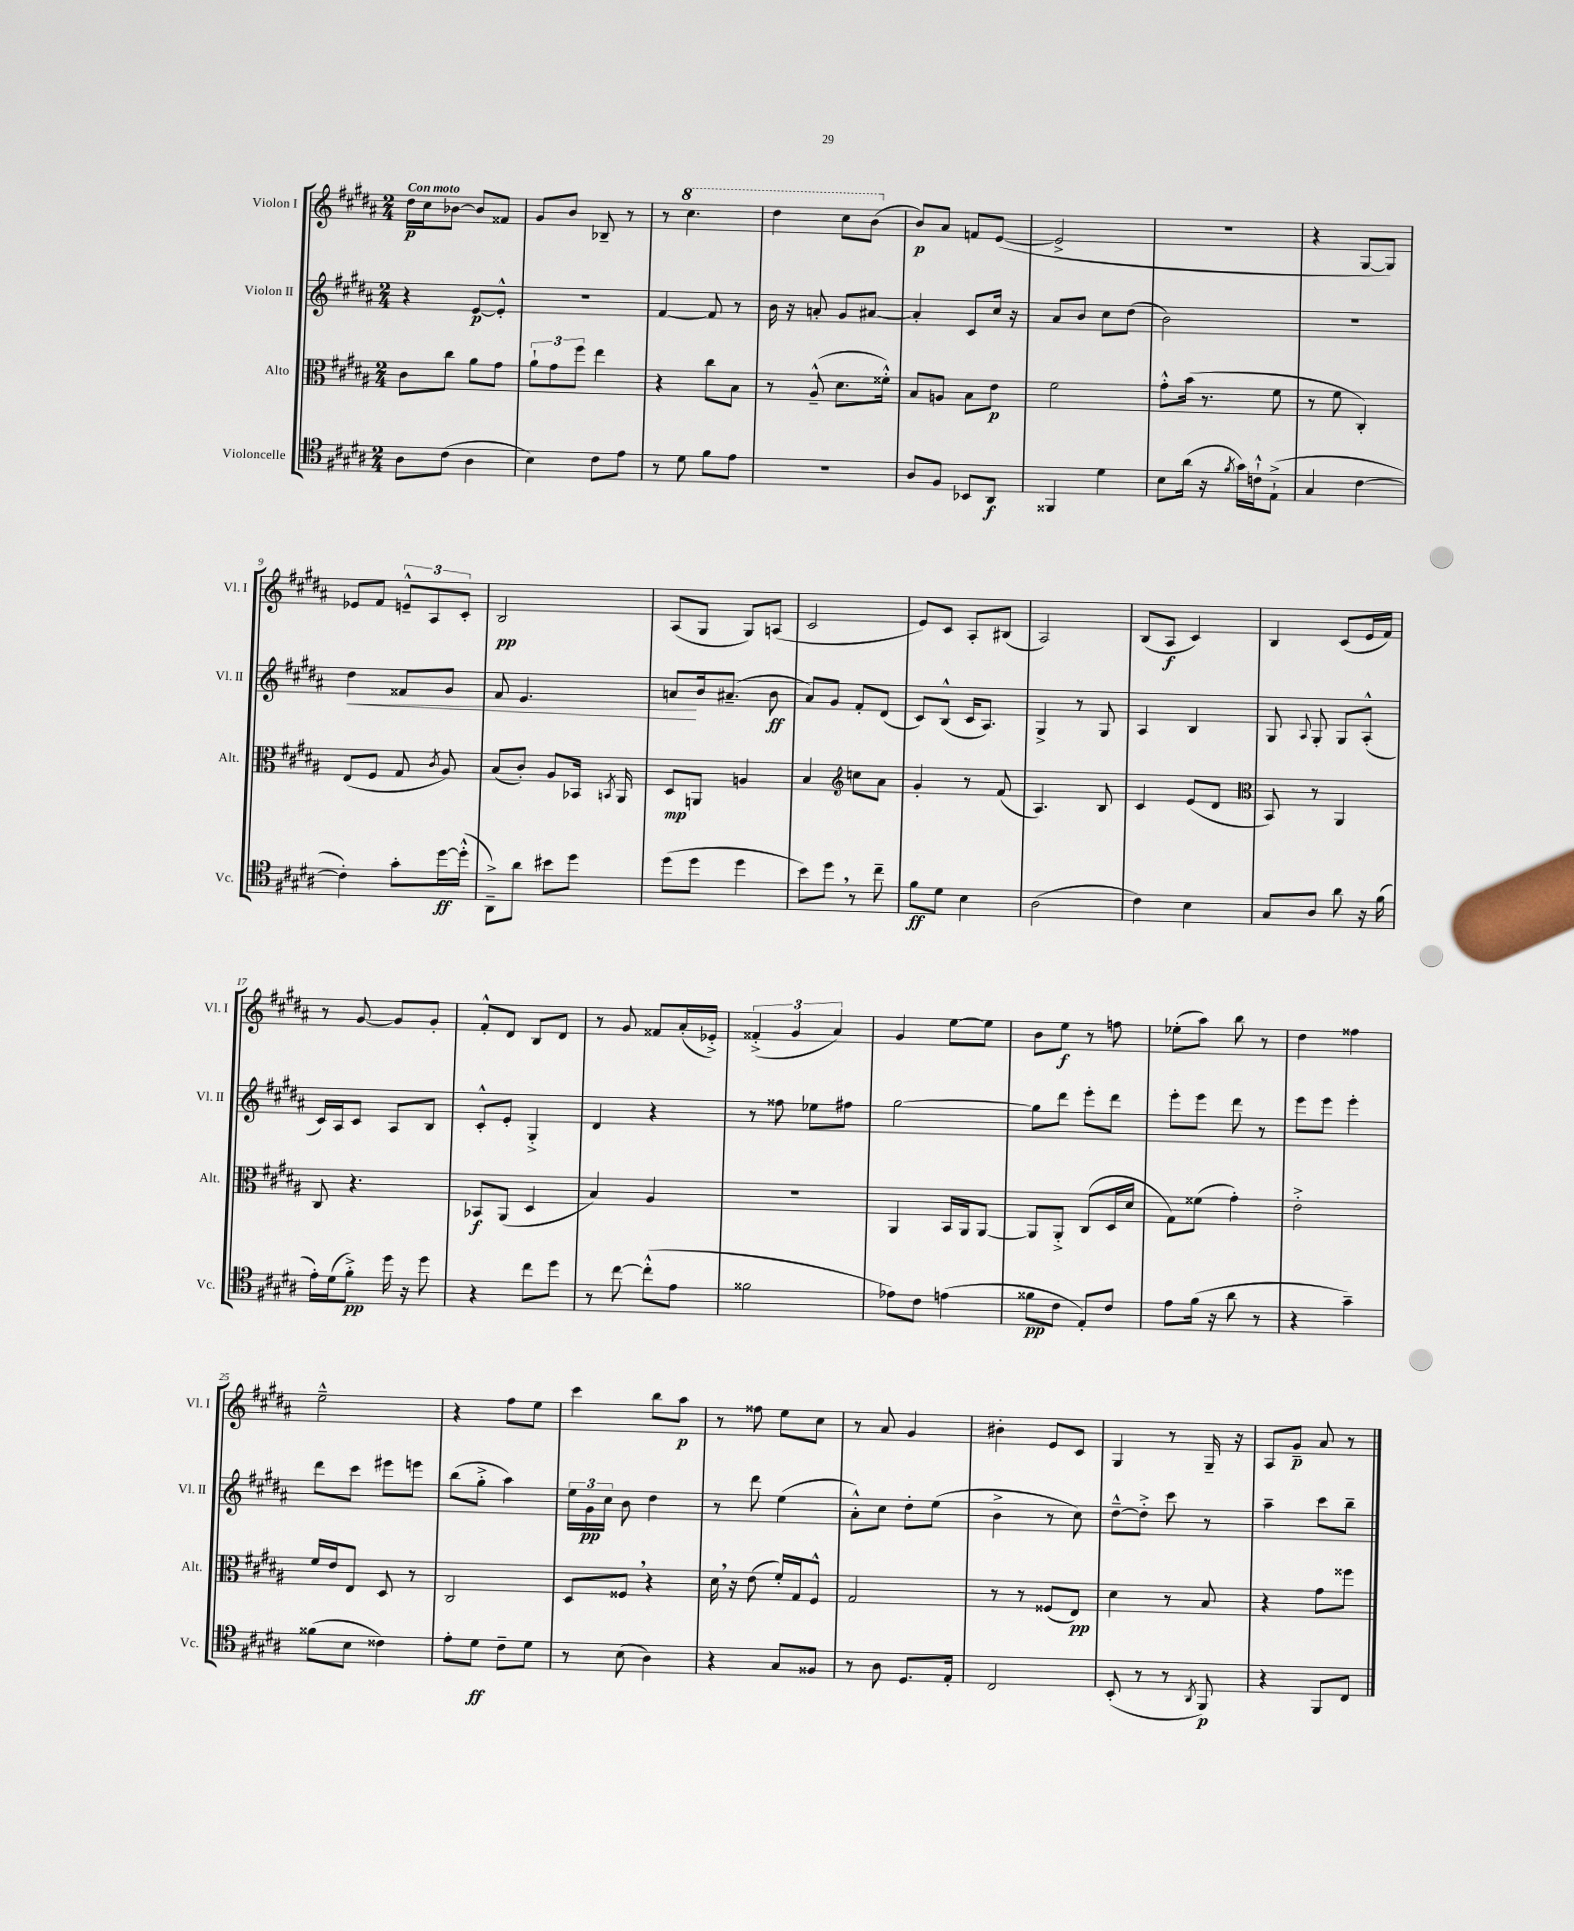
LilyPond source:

<<
\new StaffGroup <<
\new Staff = "s0" \with { instrumentName = "Violon I" shortInstrumentName = "Vl. I" } {
    \clef treble \key b \major \numericTimeSignature \time 2/4 \tempo "Con moto"
    \autoBeamOff dis''16[\p cis''16 bes'8]~ bes'8[ fisis'8] |
    gis'8[ b'8] bes8-- r8 |
    r8 \ottava #1 cis'''4. |
    dis'''4 cis'''8[ b''8]( \ottava #0 |
    b'8[\p) ais'8] f'8[ e'8]~( |
    e'2-> |
    r2 |
    r4 gis8[~ gis8]) |
    ees'8[ fis'8] \tuplet 3/2 { e'8[---^ ais8 cis'8]-. } |
    b2\pp |
    ais8[( gis8] gis8[) a8]( |
    cis'2 |
    e'8[) cis'8] ais8[-. bis8]( |
    ais2) |
    b8[( ais8]\f cis'4) |
    b4 cis'8[( e'16 fis'16]) |
    r8 gis'8~ gis'8[ gis'8]-. |
    fis'8[-.-^ dis'8] b8[ dis'8] |
    r8 gis'8 fisis'8[ ais'16-.( ees'16]-.->) |
    \tuplet 3/2 { fisis'4-.->( gis'4 ais'4) } |
    gis'4 e''8[~ e''8] |
    b'8[ e''8]\f r8 f''8 |
    ees''8[-.( ais''8]) b''8 r8 |
    dis''4 fisis''4 |
    e''2---^ |
    r4 fis''8[ e''8] |
    cis'''4 b''8[ ais''8]\p |
    r8 fisis''8 e''8[ cis''8] |
    r8 ais'8 gis'4 |
    bis'4-. e'8[ cis'8] |
    gis4 r8 gis16-- r16 |
    ais8[ gis'8]--\p ais'8 r8 \bar "|." |
}
\new Staff = "s1" \with { instrumentName = "Violon II" shortInstrumentName = "Vl. II" } {
    \clef treble \key b \major \numericTimeSignature \time 2/4
    \autoBeamOff r4 e'8[~\p e'8]-.-^ |
    r2 |
    fis'4~ fis'8 r8 |
    b'16 r16 a'8-. gis'8[ ais'8]~ |
    ais'4-. cis'8[ cis''16] r16 |
    ais'8[ b'8] cis''8[ dis''8]( |
    b'2) |
    r2 |
    dis''4\< fisis'8[ gis'8] |
    fis'8 e'4. |
    a'8[\! b'16 ais'8.]--( b'8\ff |
    ais'8[) gis'8] fis'8[-. dis'8]( |
    cis'8[) b8]-^( cis'16[ ais8.]) |
    gis4-> r8 gis8 |
    ais4 b4 |
    gis8 \appoggiatura { ais8 } gis8-. gis8[ ais8]-.-^( |
    cis'16[) ais16 cis'8] ais8[ b8] |
    cis'8[-.-^ e'8]-. gis4-.-> |
    dis'4 r4 |
    r8 fisis''8 ees''8[ fis''8] |
    gis''2~ |
    gis''8[ dis'''8] e'''8[-. dis'''8] |
    e'''8[-. e'''8] dis'''8 r8 |
    e'''8[ e'''8] e'''4-. |
    dis'''8[ cis'''8] eis'''8[ e'''8] |
    b''8[( gis''8]-.-> ais''4) |
    \tuplet 3/2 { e''16[ gis'16\pp cis''16] } b'8 dis''4 |
    r8 dis'''8 e''4( |
    ais'8[-.-^) cis''8] dis''8[-. e''8]( |
    b'4-> r8 cis''8) |
    dis''8[~---^ dis''8]-.-> cis'''8 r8 |
    ais''4-- cis'''8[ b''8]-- \bar "|." |
}
\new Staff = "s2" \with { instrumentName = "Alto" shortInstrumentName = "Alt." } {
    \clef alto \key b \major \numericTimeSignature \time 2/4
    \autoBeamOff cis'8[ cis''8] ais'8[ gis'8] |
    \tuplet 3/2 { ais'8[-! gis'8 fis''8] } e''4 |
    r4 cis''8[ b8] |
    r8 ais8---^( dis'8.[ fisis'16]-.-^) |
    b8[ a8] b8[ e'8]\p |
    fis'2 |
    gis'8[-.-^ b'16]( r8. fis'8 |
    r8 fis'8 cis4-.) |
    e8[( fis8] gis8 \acciaccatura { cis'8 } ais8) |
    b8[( cis'8]-.) ais8[ bes,16] \acciaccatura { b,8 } ais,16 |
    dis8[\mp a,8] a4 |
    b4 \clef treble c''8[ ais'8] |
    gis'4-. r8 fis'8( |
    ais4.) b8 |
    cis'4 e'8[( dis'8] |
    \clef alto b,8) r8 ais,4 |
    cis8 r4. |
    bes,8[\f ais,8]( dis4 |
    b4) ais4 |
    R2 |
    ais,4 b,16[ ais,16 ais,8]~ |
    ais,8[ ais,8]-.-> cis8[( dis16 dis'16] |
    gis8[) fisis'8]( gis'4-.) |
    e'2-.-> |
    fis'16[ e'16 e8] dis8 r8 |
    cis2 |
    dis8[ fisis8] \breathe r4 |
    dis'16 \breathe r16 e'8( fis'16[-.) gis16 fis8]-^ |
    gis2 |
    r8 r8 fisis8[( e8]\pp) |
    dis'4 r8 b8 |
    r4 gis'8[ fisis''8] \bar "|." |
}
\new Staff = "s3" \with { instrumentName = "Violoncelle" shortInstrumentName = "Vc." } {
    \clef tenor \key b \major \numericTimeSignature \time 2/4
    \autoBeamOff ais8[ cis'8]( ais4 |
    b4) cis'8[ e'8] |
    r8 dis'8 fis'8[ e'8] |
    r2 |
    ais8[ fis8] bes,8[ ais,8]\f |
    fisis,4 dis'4 |
    b8[ ais'16]( r16 \acciaccatura { fis'8 } gis'16[) c'16-!-^ e8]-!->( |
    gis4 cis'4~ |
    cis'4-.) gis'8[-. dis''16~\ff dis''16]-.-^( |
    ais,8[--->) ais'8] bis'8[ dis''8] |
    dis''8[( dis''8] dis''4 |
    b'8[) dis''8] \breathe r8 cis''8-- |
    fis'8[\ff dis'8] b4 |
    ais2( |
    cis'4) b4 |
    gis8[ ais8] ais'8 r16 fis'16( |
    e'16[-.) dis'16( fis'8]-.->\pp) dis''16 r16 dis''8 |
    r4 cis''8[ dis''8] |
    r8 cis''8~ cis''8[-.-^( e'8] |
    fisis'2 |
    ees'8[) cis'8] e'4( |
    fisis'8[\pp cis'8] e8[-.) cis'8] |
    e'8[ fis'16]( r16 ais'8 r8 |
    r4 gis'4--) |
    fisis'8[( b8] cisis'4) |
    e'8[-. dis'8]\ff cis'8[-- dis'8] |
    r8 b8( ais4) |
    r4 gis8[ fisis8] |
    r8 ais8 dis8.[ e16]-. |
    cis2 |
    b,8-.( r8 r8 \acciaccatura { ais,8 } fis,8\p) |
    r4 fis,8[ cis8] \bar "|." |
}
>>
>>
